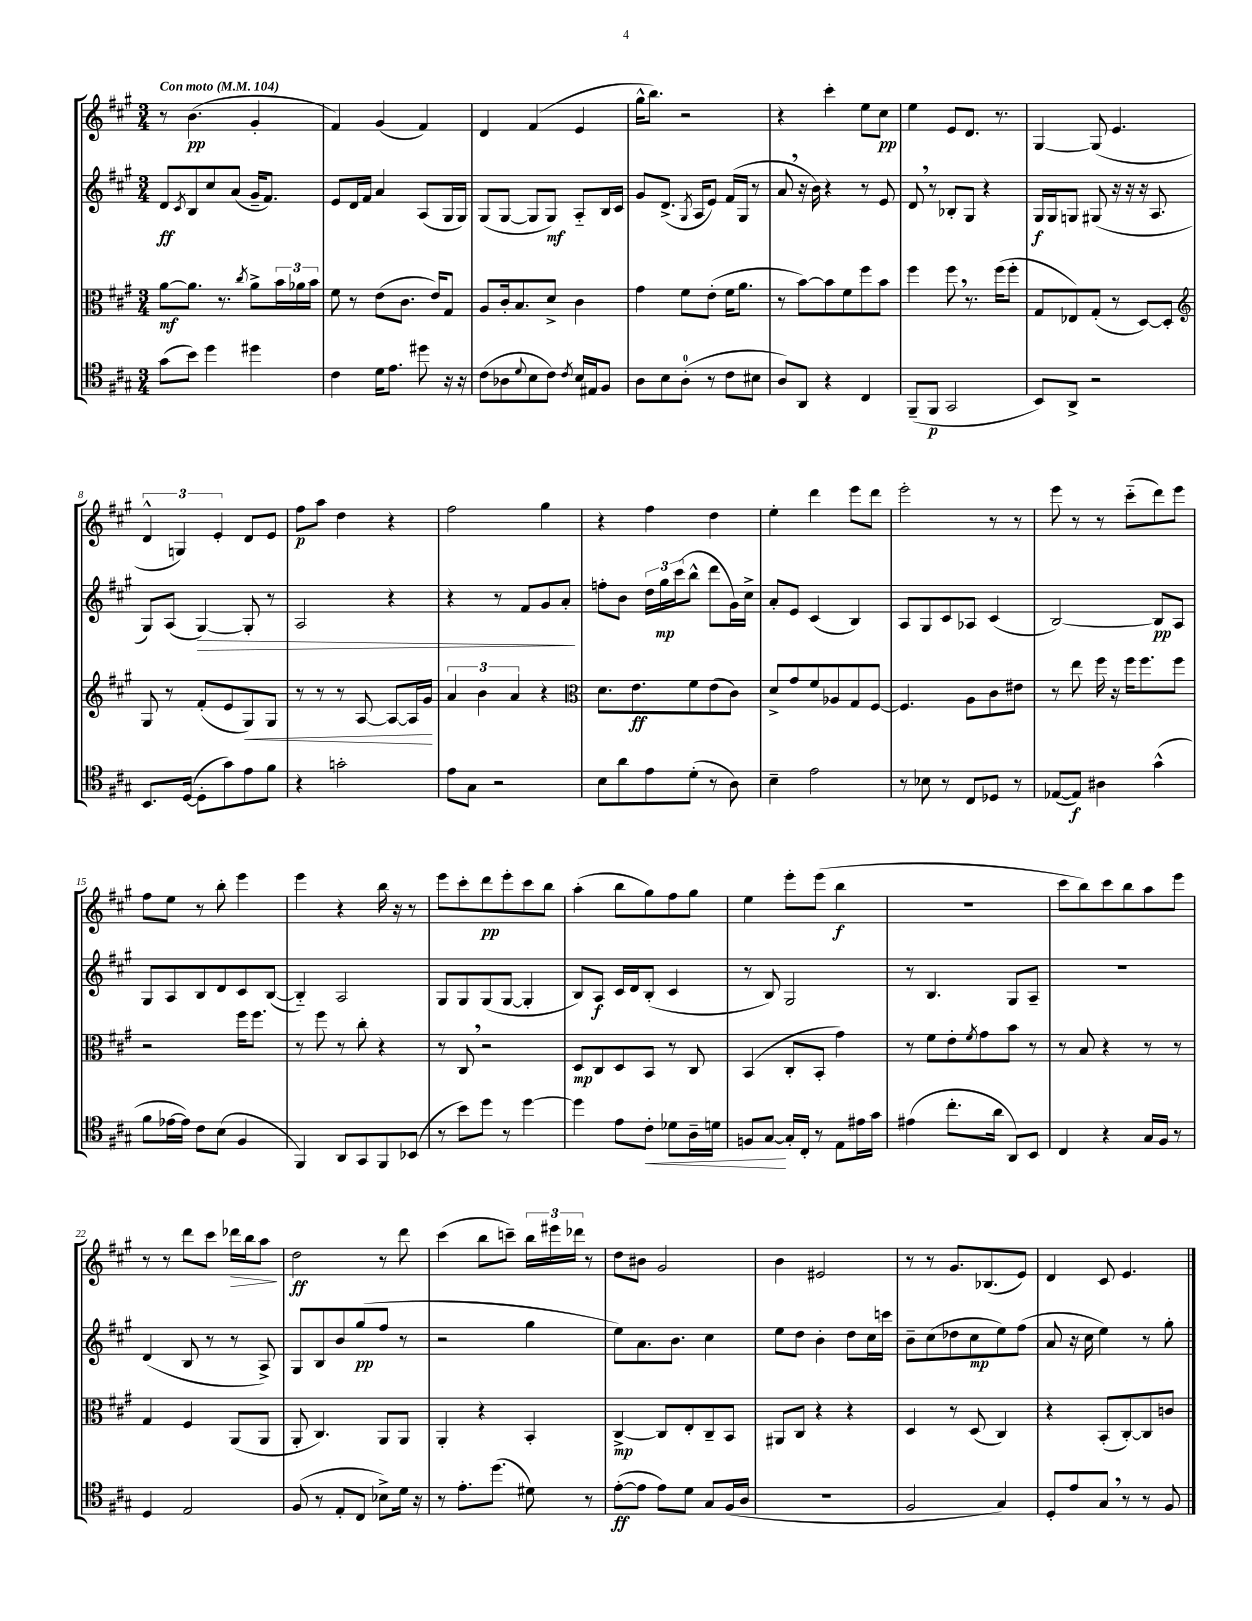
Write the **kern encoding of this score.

**kern	**dynam	**kern	**dynam	**kern	**dynam	**kern	**dynam
*part4	*part4	*part3	*part3	*part2	*part2	*part1	*part1
*staff4	*staff4	*staff3	*staff3	*staff2	*staff2	*staff1	*staff1
*clefC4	*	*clefC3	*	*clefG2	*	*clefG2	*
*k[f#c#g#]	*	*k[f#c#g#]	*	*k[f#c#g#]	*	*k[f#c#g#]	*
*M3/4	*	*M3/4	*	*M3/4	*	*M3/4	*
*MM104	*	*MM104	*	*MM104	*	*MM104	*
=1	=1	=1	=1	=1	=1	=1	=1
!	!	!	!	!	!	!LO:TX:a:B:t=Con moto	!
(8g#\L	.	[8a\L	mf	8d/L	ff	8r	.
.	.	.	.	8qc#/	.	.	.
8b\J)	.	8.a\J]	.	8B/	.	(4.b\	pp
4dd\	.	.	.	8cc#/	.	.	.
.	.	8.r	.	.	.	.	.
.	.	.	.	(8a/J	.	.	.
.	.	8qcc#/	.	.	.	.	.
4dd#X\	.	8a^\L	.	16g#~/KL	.	4g#'/	.
.	.	.	.	8.f#/J)	.	.	.
.	.	24b\L	.	.	.	.	.
.	.	24a-X\	.	.	.	.	.
.	.	24b\JJ	.	.	.	.	.
=2	=2	=2	=2	=2	=2	=2	=2
4c#\	.	8f#\	.	8e/L	.	4f#/)	.
.	.	8r	.	16d/L	.	.	.
.	.	.	.	16f#/JJ	.	.	.
16d\KL	.	(8e\L	.	4a/	.	(4g#/	.
8.e\J	.	.	.	.	.	.	.
.	.	8.c#\J	.	.	.	.	.
8dd#X\	.	.	.	(8A/L	.	4f#/)	.
.	.	16e/KL)	.	.	.	.	.
16r	.	8G#/J	.	16G#/L	.	.	.
16r	.	.	.	16G#/JJ)	.	.	.
=3	=3	=3	=3	=3	=3	=3	=3
(8c#\L	.	8A/L	.	(8G#/L	.	4d/	.
8A-X\	.	16c#'/k	.	[8G#/J	.	.	.
.	.	8.B/	.	.	.	.	.
8qqd/	.	.	.	.	.	.	.
8B\	.	.	.	8G#/L]	.	(4f#/	.
8c#\J)	.	8d^/J	.	8G#/J)	mf	.	.
8qc#/	.	.	.	.	.	.	.
16B/LL	.	4c#\	.	8A/L	.	4e/	.
16E#X/J	.	.	.	.	.	.	.
8F#/J	.	.	.	16B/L	.	.	.
.	.	.	.	16c#/JJ	.	.	.
=4	=4	=4	=4	=4	=4	=4	=4
8A\L	.	4g#\	.	8g#/L	.	16gg#^^\KL	.
.	.	.	.	.	.	8.bb\J)	.
8B\	.	.	.	(8.d^/J	.	.	.
(8A'\J	.	8f#\L	.	.	.	2r	.
.	.	.	.	8qG#/	.	.	.
.	.	.	.	16A/KL	.	.	.
8r	.	(8e'\J	.	8e/J)	.	.	.
8c#\L	.	16f#\KL	.	(16f#/LL	.	.	.
.	.	8.a\J	.	16G#/JJ	.	.	.
8B#X\J	.	.	.	8r	.	.	.
=5	=5	=5	=5	=5	=5	=5	=5
8A/L)	.	8r	.	8a,/	.	4r	.
8AA/J	.	[8b\L)	.	16r	.	.	.
.	.	.	.	16b\)	.	.	.
4r	.	8b\]	.	4r	.	4ccc#'\	.
.	.	8f#\	.	.	.	.	.
4C#/	.	8ff#\	.	8r	.	8ee\L	.
.	.	8b\J	.	8e/	.	8cc#\J	pp
=6	=6	=6	=6	=6	=6	=6	=6
(8FF#~/L	.	4ff#\	.	8d,/	.	4ee\	.
8FF#/J	p	.	.	8r	.	.	.
2GG#/	.	8ff#,\	.	8B-X'/L	.	8e/L	.
.	.	8.r	.	8G#/J	.	8.d/J	.
.	.	.	.	4r	.	.	.
.	.	(16ff#\KL	.	.	.	8.r	.
.	.	8ff#'\J	.	.	.	.	.
=7	=7	=7	=7	=7	=7	=7	=7
8BB/L)	.	8G#/L	.	16G#/LL	f	[4G#/	.
.	.	.	.	16G#/J	.	.	.
8AA^/J	.	8E-X/)	.	8Gn/J	.	.	.
2r	.	(8G#'/J	.	(8G#X/	.	(8G#/]	.
.	.	8r	.	16r	.	4.e/	.
.	.	.	.	16r	.	.	.
.	.	[8D/L)	.	16r	.	.	.
.	.	.	.	8.A/	.	.	.
.	.	8D'/J]	.	.	.	.	.
!!LO:LB:g=z
=8	=8	=8	=8	=8	=8	=8	=8
*	*	*clefG2	*	*	*	*	*
8.BB/L	.	8G#/	.	8G#/L)	.	6d^^/	.
.	.	8r	.	(8A/J	.	.	.
.	.	.	.	.	.	6Gn/)	.
([16D/Jk	.	.	.	.	.	.	.
!	!	!	!	!	!LO:HP:b	!	!
8D'\L]	.	(8f#'/L	.	[4G#/)	>	.	.
.	.	.	.	.	.	6e'/	.
8g#\)	.	8e/	.	.	.	.	.
!	!	!	!LO:HP:b	!	!	!	!
8e\	.	8G#/)	<	8G#'/]	.	8d/L	.
8f#\J	.	8G#/J	.	8r	.	8e/J	.
=9	=9	=9	=9	=9	=9	=9	=9
4r	.	8r	.	2A/	.	8ff#\L	p
.	.	8r	.	.	.	8aa\J	.
2gn'\	.	8r	.	.	.	4dd\	.
.	.	[8A/	.	.	.	.	.
.	.	8A/L_	.	4r	.	4r	.
.	.	16A/L]	.	.	.	.	.
.	.	16g#/JJ	.	.	.	.	.
.	.	.	[	.	.	.	.
=10	=10	=10	=10	=10	=10	=10	=10
8e\L	.	6a/	.	4r	.	2ff#\	.
8G#\J	.	.	.	.	.	.	.
.	.	6b\	.	.	.	.	.
2r	.	.	.	8r	.	.	.
.	.	6a/	.	.	.	.	.
.	.	.	.	8f#/L	.	.	.
.	.	4r	.	8g#/	.	4gg#\	.
.	.	.	.	8a'/J	.	.	.
.	.	.	.	.	]	.	.
=11	=11	=11	=11	=11	=11	=11	=11
*	*	*clefC3	*	*	*	*	*
8B\L	.	8.d\L	.	8ffn'\L	.	4r	.
8a\	.	.	.	8b\J	.	.	.
.	.	8.e\	ff	.	.	.	.
8e\	.	.	.	24dd\LL	.	4ff#\	.
.	.	.	.	24gg#\	mp	.	.
.	.	.	.	(24ccc#\J	.	.	.
(8d'\J	.	8f#\	.	8bb^^\J	.	.	.
8r	.	(8e\	.	8ddd\L	.	4dd\	.
8A\)	.	8c#\J)	.	16g#\L)	.	.	.
.	.	.	.	16cc#^\JJ	.	.	.
=12	=12	=12	=12	=12	=12	=12	=12
4B~\	.	8d^/L	.	8a'/L	.	4ee'\	.
.	.	8g#/	.	8e/J	.	.	.
2e\	.	8f#/	.	(4c#/	.	4ddd\	.
.	.	8A-X/	.	.	.	.	.
.	.	8G#/	.	4B/)	.	8eee\L	.
.	.	[8F#/J	.	.	.	8ddd\J	.
=13	=13	=13	=13	=13	=13	=13	=13
8r	.	4.F#/]	.	8A/L	.	2eee'\	.
8B-X\	.	.	.	8G#/	.	.	.
8r	.	.	.	8c#/	.	.	.
8C#/L	.	8A\L	.	8A-X/J	.	.	.
8D-X/J	.	8c#\	.	(4c#/	.	8r	.
8r	.	8e#X\J	.	.	.	8r	.
=14	=14	=14	=14	=14	=14	=14	=14
([8E-X/L	.	8r	.	[2B/)	.	8eee\	.
8E-/J])	f	8ee\	.	.	.	8r	.
4A#X\	.	16ff#\	.	.	.	8r	.
.	.	16r	.	.	.	.	.
.	.	16ff#\KL	.	.	.	(8ccc#\L	.
.	.	8.ff#\	.	.	.	.	.
(4g#^^\	.	.	.	8B/L]	pp	8ddd\)	.
.	.	8ff#\J	.	8A/J	.	8eee\J	.
!!LO:LB:g=z
=15	=15	=15	=15	=15	=15	=15	=15
8f#\L	.	2r	.	8G#/L	.	8ff#\L	.
[16e-X\L	.	.	.	8A/	.	8ee\J	.
16e-\JJ])	.	.	.	.	.	.	.
8c#\L	.	.	.	8B/	.	8r	.
(8B\J	.	.	.	8d/	.	8bb'\	.
4F#/	.	16ff#\KL	.	8c#/	.	4eee\	.
.	.	8.ff#\J	.	.	.	.	.
.	.	.	.	([8B/J	.	.	.
=16	=16	=16	=16	=16	=16	=16	=16
4FF#/)	.	8r	.	4B/])	.	4eee\	.
.	.	8ff#\	.	.	.	.	.
8AA/L	.	8r	.	2A/	.	4r	.
8GG#/	.	8cc#'\	.	.	.	.	.
8FF#/	.	4r	.	.	.	16bb\	.
.	.	.	.	.	.	16r	.
(8BB-X/J	.	.	.	.	.	8r	.
=17	=17	=17	=17	=17	=17	=17	=17
8r	.	8r	.	8G#/L	.	8eee\L	.
8b\L)	.	8C#,/	.	8G#/	.	8ccc#'\	.
8dd\J	.	2r	.	(8G#/	.	8ddd\	pp
8r	.	.	.	[8G#/J	.	8eee'\	.
[4dd\	.	.	.	4G#'/]	.	8ccc#\	.
.	.	.	.	.	.	8bb\J	.
=18	=18	=18	=18	=18	=18	=18	=18
4dd\]	.	8D/L	mp	8B/L)	.	(4aa'\	.
.	.	8C#/	.	8A/J	f	.	.
8e\L	.	8D/	.	16c#/LL	.	8bb\L	.
.	.	.	.	16d/J	.	.	.
!	!LO:HP:b	!	!	!	!	!	!
8c#'\J	<	8BB/J	.	(8B'/J	.	8gg#\)	.
8d-X\L	.	8r	.	4c#/	.	8ff#\	.
16A~\L	.	8C#/	.	.	.	8gg#\J	.
16dn\JJ	.	.	.	.	.	.	.
=19	=19	=19	=19	=19	=19	=19	=19
8Fn/L	.	(4BB/	.	8r	.	4ee\	.
[8G#/J	.	.	.	8B/)	.	.	.
16G#'/LL]	[	8C#'/L	.	2G#/	.	8eee'\L	.
16C#'/JJ	.	.	.	.	.	.	.
8r	.	8BB'/J	.	.	.	(8eee\J	.
8E\L	.	4g#\)	.	.	.	4bb\	f
16e#X\L	.	.	.	.	.	.	.
16g#\JJ	.	.	.	.	.	.	.
=20	=20	=20	=20	=20	=20	=20	=20
(4e#X\	.	8r	.	8r	.	2.r	.
.	.	8f#\L	.	4.B/	.	.	.
8.cc#'\L	.	8e'\	.	.	.	.	.
.	.	8qf#/	.	.	.	.	.
.	.	8g#\	.	.	.	.	.
16a\Jk	.	.	.	.	.	.	.
8AA/L)	.	8b\J	.	8G#/L	.	.	.
8BB/J	.	8r	.	8A~/J	.	.	.
=21	=21	=21	=21	=21	=21	=21	=21
4C#/	.	8r	.	2.r	.	8ccc#\L	.
.	.	8B/	.	.	.	8bb\)	.
4r	.	4r	.	.	.	8ccc#\	.
.	.	.	.	.	.	8bb\	.
16G#/LL	.	8r	.	.	.	8aa\	.
16F#/JJ	.	.	.	.	.	.	.
8r	.	8r	.	.	.	8eee\J	.
!!LO:LB:g=z
=22	=22	=22	=22	=22	=22	=22	=22
4D/	.	4G#/	.	(4d/	.	8r	.
.	.	.	.	.	.	8r	.
2E/	.	4F#/	.	8B/	.	8ddd\L	.
.	.	.	.	8r	.	8ccc#\J	.
!	!	!	!	!	!	!	!LO:HP:b
.	.	(8AA/L	.	8r	.	16ddd-X\LL	>
.	.	.	.	.	.	16bb\J	.
.	.	8AA/J	.	8A^/)	.	8aa\J	.
.	.	.	.	.	.	.	]
=23	=23	=23	=23	=23	=23	=23	=23
(8F#/	.	8AA'/	.	8G#/L	.	2dd\	ff
8r	.	4.C#/)	.	8B/	.	.	.
8E'/L	.	.	.	8b/	.	.	.
8C#/J	.	.	.	(8gg#/	pp	.	.
8B-X^\L)	.	8AA/L	.	8ff#/J	.	8r	.
16d\Jk	.	8AA/J	.	8r	.	8ddd\	.
16r	.	.	.	.	.	.	.
=24	=24	=24	=24	=24	=24	=24	=24
8r	.	4AA'/	.	2r	.	(4ccc#\	.
8.e'\L	.	.	.	.	.	.	.
.	.	4r	.	.	.	8bb\L	.
(8.dd\J	.	.	.	.	.	.	.
.	.	.	.	.	.	8cccn~\J)	.
8d#X\)	.	4BB'/	.	4gg#\	.	24bb\LL	.
.	.	.	.	.	.	24eee#X\	.
.	.	.	.	.	.	24ddd-X\JJ	.
8r	.	.	.	.	.	8r	.
=25	=25	=25	=25	=25	=25	=25	=25
([8e'\L	ff	[4C#^/	mp	8ee\L)	.	8dd\L	.
8e\J]	.	.	.	8.a\	.	8b#X\J	.
8e\L)	.	8C#/L]	.	.	.	2g#/	.
.	.	.	.	8.b\J	.	.	.
8d\J	.	8E'/	.	.	.	.	.
8G#/L	.	8C#~/	.	4cc#\	.	.	.
(16F#/L	.	8BB/J	.	.	.	.	.
16A/JJ	.	.	.	.	.	.	.
=26	=26	=26	=26	=26	=26	=26	=26
2.r	.	8AA#X/L	.	8ee\L	.	4b\	.
.	.	8C#/J	.	8dd\J	.	.	.
.	.	4r	.	4b'\	.	2e#X/	.
.	.	4r	.	8dd\L	.	.	.
.	.	.	.	16cc#\L	.	.	.
.	.	.	.	16cccn\JJ	.	.	.
=27	=27	=27	=27	=27	=27	=27	=27
2F#/	.	4D/	.	8b~\L	.	8r	.
.	.	.	.	(8cc#\	.	8r	.
.	.	8r	.	8dd-X\	.	8.g#/L	.
.	.	(8D/	.	8cc#\	mp	.	.
.	.	.	.	.	.	(8.B-X/	.
4G#/)	.	4C#/)	.	8ee\)	.	.	.
.	.	.	.	(8ff#\J	.	8e/J)	.
=28	=28	=28	=28	=28	=28	=28	=28
8D'/L	.	4r	.	8a/	.	4d/	.
8e/	.	.	.	16r	.	.	.
.	.	.	.	16cc#\	.	.	.
8G#,/J	.	(8BB'/L	.	4ee\)	.	8c#/	.
8r	.	[8C#'/)	.	.	.	4.e/	.
8r	.	8C#/]	.	8r	.	.	.
8F#/	.	8cn/J	.	8gg#'\	.	.	.
==	==	==	==	==	==	==	==
*-	*-	*-	*-	*-	*-	*-	*-
